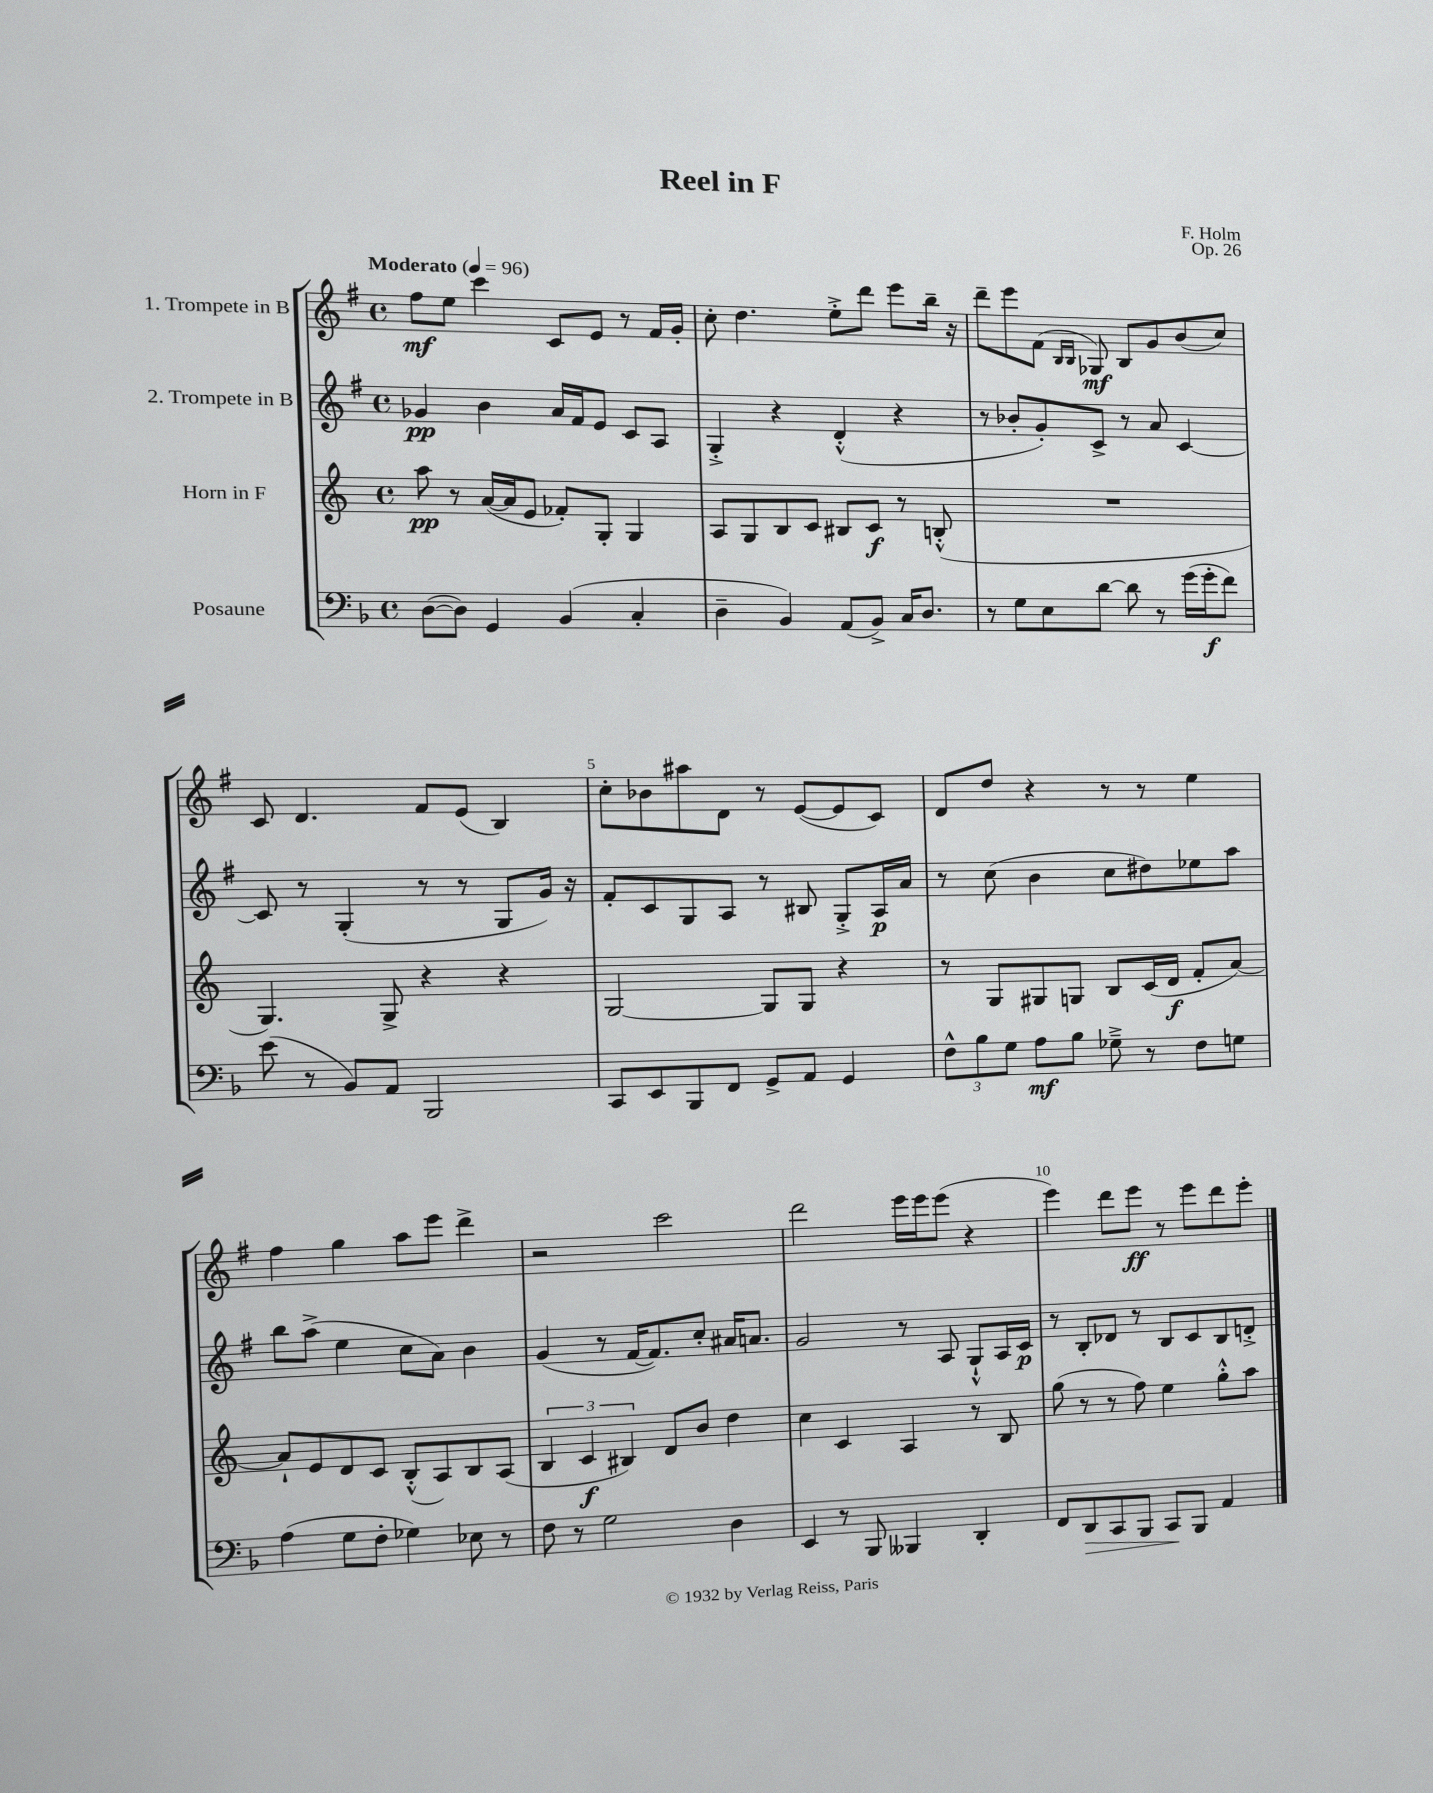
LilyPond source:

\header { title = "Reel in F" composer = "F. Holm" opus = "Op. 26" }
<<
\new StaffGroup <<
\new Staff = "s0" \with { instrumentName = "1. Trompete in B" } {
    \clef treble \key g \major \defaultTimeSignature \time 4/4 \tempo "Moderato" 4 = 96
    fis''8\mf e''8 c'''4 c'8 e'8 r8 fis'16 g'16-. |
    c''8-. d''4. e''8-.-> d'''8 e'''8 b''16-- r16 |
    d'''8-- e'''8 fis'8( \grace { b16 b16 } ges8\mf) b8 g'8 b'8( c''8) |
    c'8 d'4. fis'8 e'8( b4) |
    c''8-. bes'8 ais''8 d'8 r8 e'8~( e'8 c'8) |
    d'8 d''8 r4 r8 r8 e''4 |
    fis''4 g''4 a''8 e'''8 d'''4-> |
    r2 c'''2 |
    d'''2 e'''16 e'''16 e'''8( r4 |
    e'''4) d'''8 e'''8\ff r8 e'''8 d'''8 e'''8-. \bar "|." |
}
\new Staff = "s1" \with { instrumentName = "2. Trompete in B" } {
    \clef treble \key g \major \defaultTimeSignature \time 4/4
    ges'4\pp b'4 a'16 fis'16 e'8 c'8 a8 |
    g4-.-> r4 d'4-.-^( r4 |
    r8 bes'8-. g'8-.) c'8-> r8 a'8 c'4~ |
    c'8 r8 g4-.( r8 r8 g8 g'16) r16 |
    fis'8-. c'8 g8 a8 r8 bis8 g8-.-> a16\p a'16 |
    r8 c''8( b'4 c''8 dis''8) ees''8 a''8 |
    b''8 a''8->( e''4 c''8 a'8) b'4 |
    g'4( r8 fis'16~ fis'8.) c''8-. ais'16 a'8. |
    g'2 r8 a8 g8-!-^ a16 c'16\p |
    r8 b8-. des'8 r8 b8 c'8 b8 d'8-.-> \bar "|." |
}
\new Staff = "s2" \with { instrumentName = "Horn in F" } {
    \clef treble \key c \major \defaultTimeSignature \time 4/4
    a''8\pp r8 a'16~( a'16 e'8 fes'8-.) g8-. g4 |
    a8 g8 b8 c'8 bis8 c'8\f r8 b8-.-^( |
    R1 |
    g4.) g8-> r4 r4 |
    g2~ g8 g8 r4 |
    r8 g8 gis8 g8 b8 c'16( d'16\f f'8-. a'8~) |
    a'8-! e'8 d'8 c'8 b8-.-^( a8) b8 a8( |
    \tuplet 3/2 { b4 c'4\f bis4) } d'8 b'8 d''4 |
    c''4 c'4 a4 r8 b8 |
    g''8( r8 r8 f''8) e''4 g''8-.-^ a''8 \bar "|." |
}
\new Staff = "s3" \with { instrumentName = "Posaune" } {
    \clef bass \key f \major \defaultTimeSignature \time 4/4
    d8~( d8) g,4 bes,4( c4-. |
    d4-- bes,4) a,8( bes,8->) c16 d8. |
    r8 g8 e8 d'8~ d'8 r8 g'16( g'16-.\f f'8) |
    e'8( r8 bes,8) a,8 bes,,2 |
    c,8 e,8 bes,,8 f,8 g,8-> a,8 g,4 |
    \tuplet 3/2 { f8-^ bes8 g8 } a8\mf bes8 ges8---> r8 f8 g8 |
    a4( g8 f8-. ges4) ees8 r8 |
    f8 r8 g2 d4 |
    e,4 r8 bes,,8 beses,,4 d,4-. |
    f,8 d,8\> c,8 bes,,8 c,8\! bes,,8 a,4 \bar "|." |
}
>>
>>
\layout { \context { \Score \override BarNumber.break-visibility = ##(#f #t #t) barNumberVisibility = #(every-nth-bar-number-visible 5) } }
